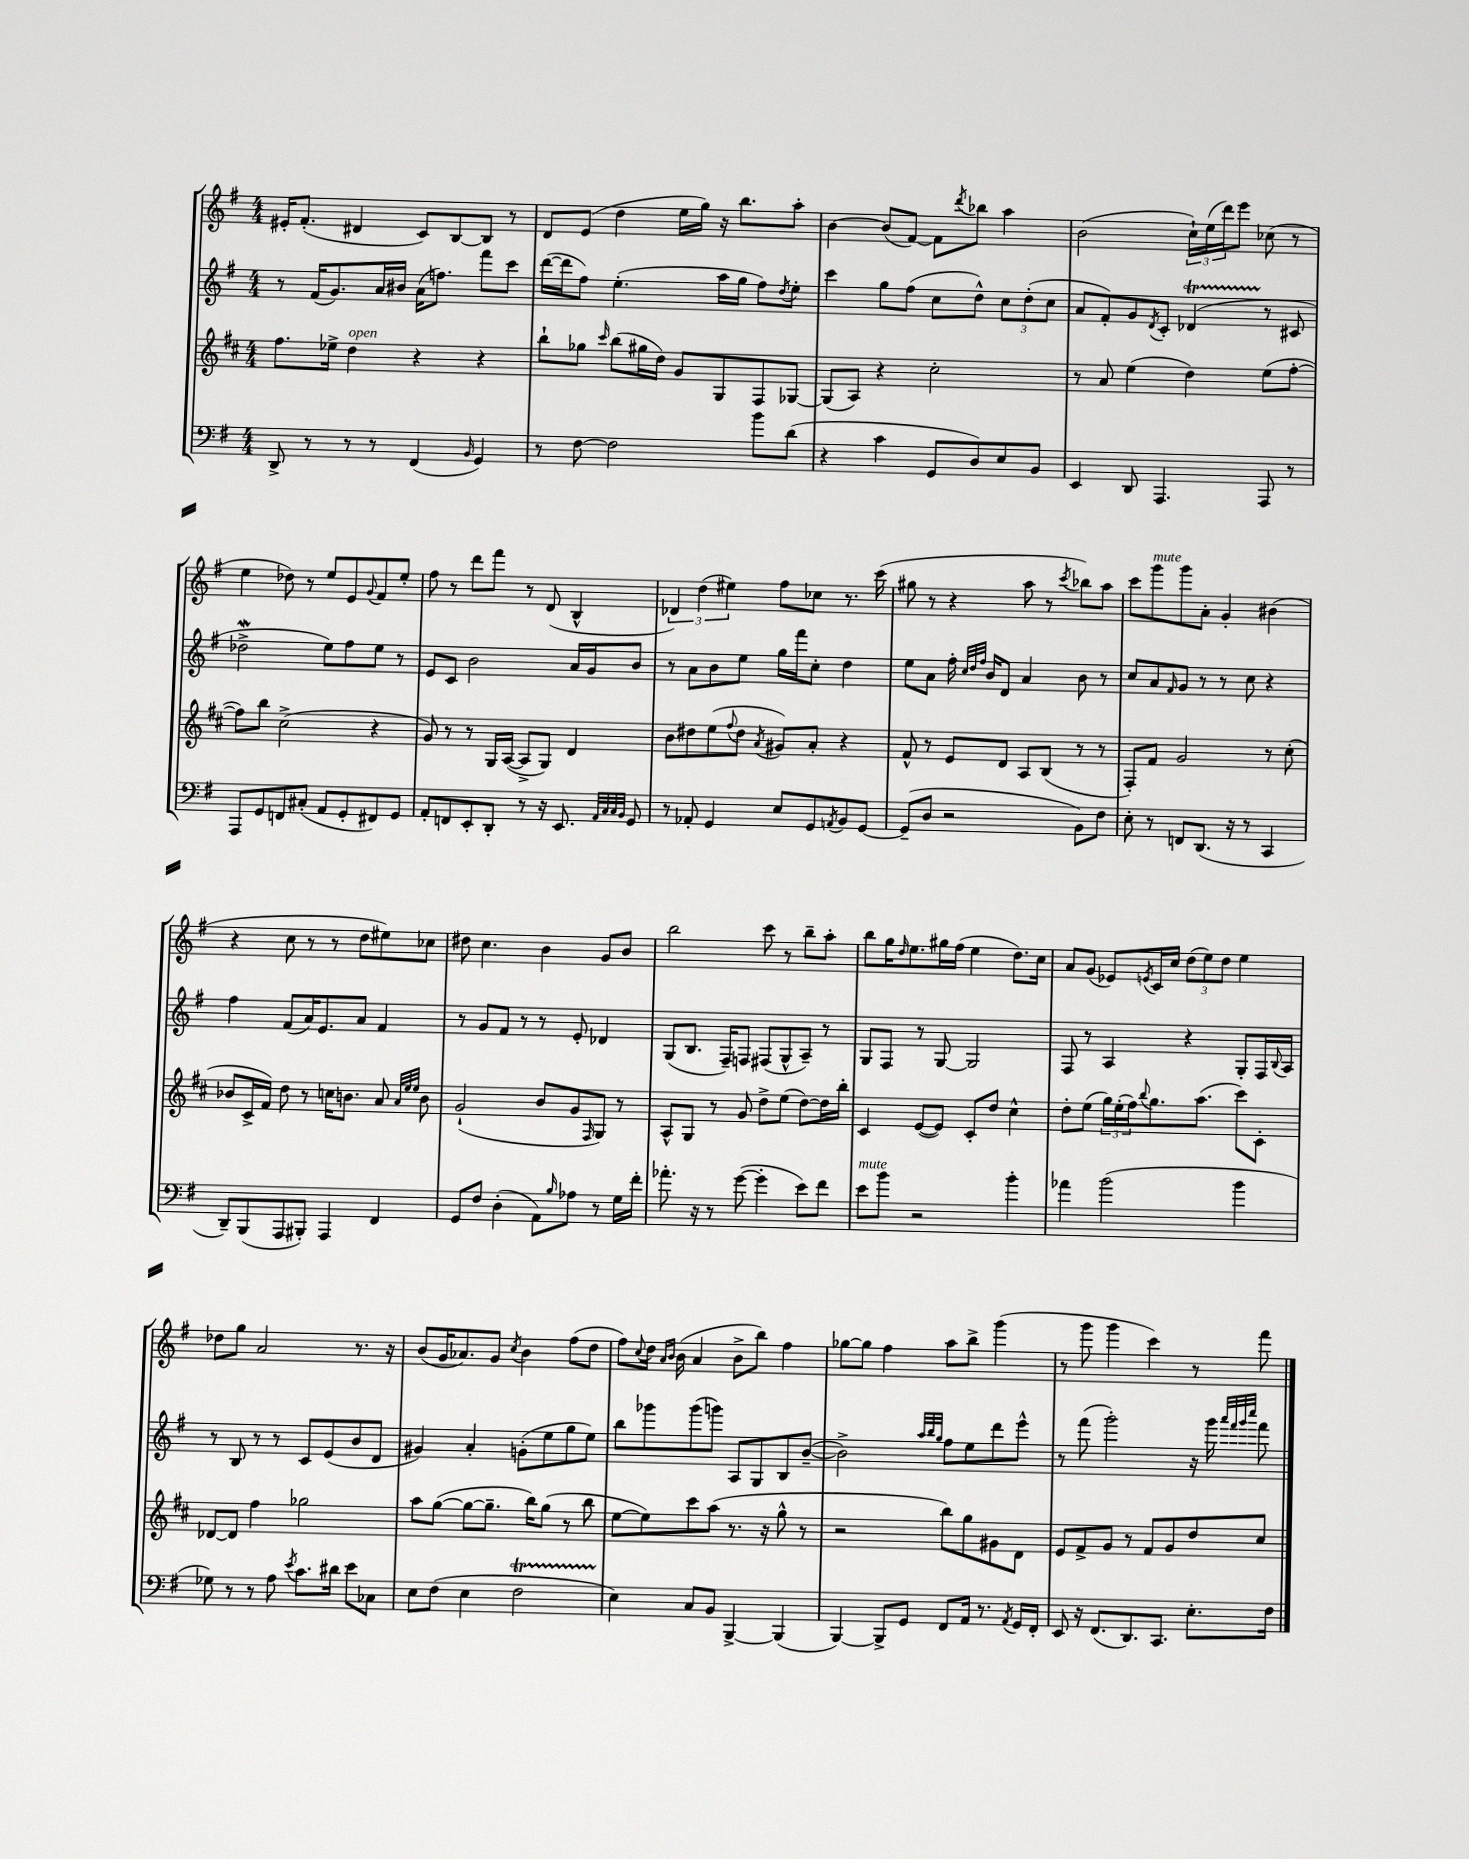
<<
\new StaffGroup <<
\new Staff = "s0" {
    \clef treble \key g \major \numericTimeSignature \time 4/4
    eis'16-. fis'8.-.( dis'4 c'8) b8~ b8 r8 |
    d'8 e'8( d''4 e''16 g''16) r16 b''8. a''8-. |
    b'4~ b'8( fis'8~) fis'8 \acciaccatura { d'''8 } bes''8 a''4 |
    b'2( \tuplet 3/2 { c''16-!) e''16( d'''16) } e'''8 ces''8( r8 |
    e''4 des''8) r8 e''8 e'8 \appoggiatura { g'8 } fis'8 e''8-. |
    fis''8 r8 d'''8 fis'''8 r8 d'8( b4-^ |
    \tuplet 3/2 { des'4) d''4( eis''4) } fis''8 ces''8 r8. c'''16( |
    gis''8 r8 r4 a''8 r8 \acciaccatura { c'''8 } bes''8) a''8 |
    c'''8 g'''8^\markup { \italic "mute" } g'''8 a'8-. g'4-. bis'4( |
    r4 c''8 r8 r8 d''8 eis''8) ces''8 |
    dis''8 c''4. b'4 g'8 b'8 |
    b''2 c'''8 r8 b''8-- a''8-. |
    b''8 g''16 \grace { d''16 } e''8. gis''16 fis''16( e''4 d''8.) c''16 |
    a'8 g'8( ees'8) \acciaccatura { e'8 } c'16 c''16 \tuplet 3/2 { d''8( e''8) d''8 } e''4 |
    des''8 g''8 a'2 r8. r16 |
    b'8( g'16 aes'8.) g'8 \acciaccatura { c''8 } b'4 fis''8( d''8 |
    fis''8) \appoggiatura { c''8 } d''16 \grace { a'16 b'16 } b'16( a'4 b'8-> b''8) fis''4 |
    ges''8~ ges''8 fis''4 a''8 b''8-> g'''4( |
    r8 g'''8 g'''4 c'''4) r8 fis'''8 \bar "|." |
}
\new Staff = "s1" {
    \clef treble \key g \major \numericTimeSignature \time 4/4
    r8 fis'16( g'8.) a'16 bis'16 a'16( f''8.) fis'''8 c'''8 |
    d'''16~( d'''16 fis''8) e''4.-.( a''16 g''16 fis''8) \acciaccatura { d''8 } e''8-. |
    c'''4 g''8 fis''8( c''8 d''8-^) \tuplet 3/2 { c''8 d''8-.( c''8 } |
    a'8 fis'8-.) g'8 \acciaccatura { d'8 } c'8-. des'4\startTrillSpan( r8\stopTrillSpan cis'8 |
    des''2->\mordent e''8) fis''8 e''8 r8 |
    e'8 c'8 b'2 a'16 g'16 b'8 |
    r8 a'8 b'8 e''8 g''16 fis'''16 c''8-. d''4 |
    e''8 a'8 fis''16-. \grace { c''32 d''32 fis''32 } b'16 d'8 a'4 b'8 r8 |
    c''8 a'8 \grace { fis'16 } g'8 r8 r8 c''8 r4 |
    fis''4 fis'8( a'16) e'8. a'8 fis'4 |
    r8 g'8 fis'8 r8 r8 e'8-. des'4 |
    g8( b8. fis16--) f8 fis8( g8-^ a8--) r8 |
    g8 fis8 r8 g8~ g2 |
    fis8 r8 a4 r4 g8-. fis16 \appoggiatura { b8 } a16 |
    r8 b8 r8 r8 c'8 e'8( b'8 d'8 |
    gis'4) a'4-. g'8-.( e''8 g''8 e''8) |
    b''8 ges'''8 ges'''8( g'''8) a8 g8 b8 b'8~--( |
    b'2->) \grace { a''32 b''32 g''32 } fis''8 e''8 d'''8 e'''8-^ |
    r8 fis'''8( g'''2-.) r16 g'''16 \grace { a'''32 fis'''32 g'''32 c''''32 } fis'''8 \bar "|." |
}
\new Staff = "s2" {
    \clef treble \key d \major \numericTimeSignature \time 4/4
    fis''8. ees''16-> d''4^\markup { \italic "open" } r4 r4 |
    b''8-! ges''8 \grace { cis'''16 } b''8( gis''16 d''16) g'8 g8 fis8 ges8~ |
    ges8( a8) r4 cis''2-. |
    r8 a'8 e''4( d''4) e''8( fis''8~-. |
    fis''8) b''8 cis''2->( r4 |
    g'8) r8 r8 g16 a16~( a8-> g8) d'4 |
    b'8 dis''8 e''8( \appoggiatura { fis''8 } dis''8 \acciaccatura { a'8 } gis'8) a'8-. r4 |
    fis'8-^ r8 e'8 d'8 a8 b8( r8 r8 |
    fis8-.) fis'8 g'2 r8 cis''8-.( |
    bes'8 cis'16-> fis'16) d''8 r8 c''16 b'8. a'8 \grace { a'32 e''32 e''32 } b'8 |
    g'2-!( b'8 g'8 \grace { fis16 } g8) r8 |
    a8-^ g8 r8 g'8 d''8-> e''8( d''8~) d''16 b''16-. |
    cis'4 e'8~( e'8) cis'8-. d''8 cis''4-^ |
    d''8-. e''8( \tuplet 3/2 { g''16) e''16-.( fis''16) } \appoggiatura { b''8 } g''8. a''8.( cis'''8) cis'8-. |
    des'8~ des'8 fis''4 ges''2 |
    a''8 g''8~( g''8~ g''8.-- b''16) g''8( r8 b''8 |
    e''8~ e''8) cis'''8 a''8( r8. r16 g''8-^ r8 |
    r2 b''8) g''8 gis'8 d'8 |
    e'8 fis'8-> g'8 r8 fis'8 g'8 d''8 cis''8 \bar "|." |
}
\new Staff = "s3" {
    \clef bass \key g \major \numericTimeSignature \time 4/4
    d,8-> r8 r8 r8 fis,4( \grace { b,16 } g,4) |
    r8 fis8~ fis2 b'8 d'8( |
    r4 c'4 g,8 d8) e8 b,8 |
    e,4 d,8 a,,4. a,,8 r8 |
    a,,8 g,8 f,8 cis8-.( a,8 g,8-. fis,8) g,8 |
    a,8-. f,8 e,8-. d,8-. r8 r16 e,8. \grace { a,32 c32 c32 b,32 } g,8 |
    r8 aes,8-. g,4 e8 g,8 \acciaccatura { a,8 } b,8 g,8~ |
    g,8--( d8 r2 b,8) fis8 |
    e8-. r8 f,8 d,8.( r16 r8 c,4 |
    d,8--) b,,8( a,,8 bis,,8-.) a,,4 fis,4 |
    g,8 fis8 d4-.( a,8) \grace { b16 } aes8 r8 g16 fis'16-. |
    aes'8.-. r16 r8 g'8~( g'4-. e'8) fis'8 |
    e'8^\markup { \italic "mute" } b'8 r2 b'4-. |
    aes'4 b'2( b'4 |
    ges8) r8 r8 a8 \acciaccatura { e'8 } c'8. dis'16 e'8 ces8 |
    e8 fis8( e4 fis2\startTrillSpan |
    e4\stopTrillSpan) c8 b,8 b,,4~-> b,,4( |
    b,,4~) b,,8-> g,8 fis,8 a,16 r8. \acciaccatura { a,8 } g,16 fis,16-. |
    e,8 r16 fis,8.( d,8.) c,8. e8.-. fis16 \bar "|." |
}
>>
>>
\layout { \context { \Score \remove "Bar_number_engraver" } }
